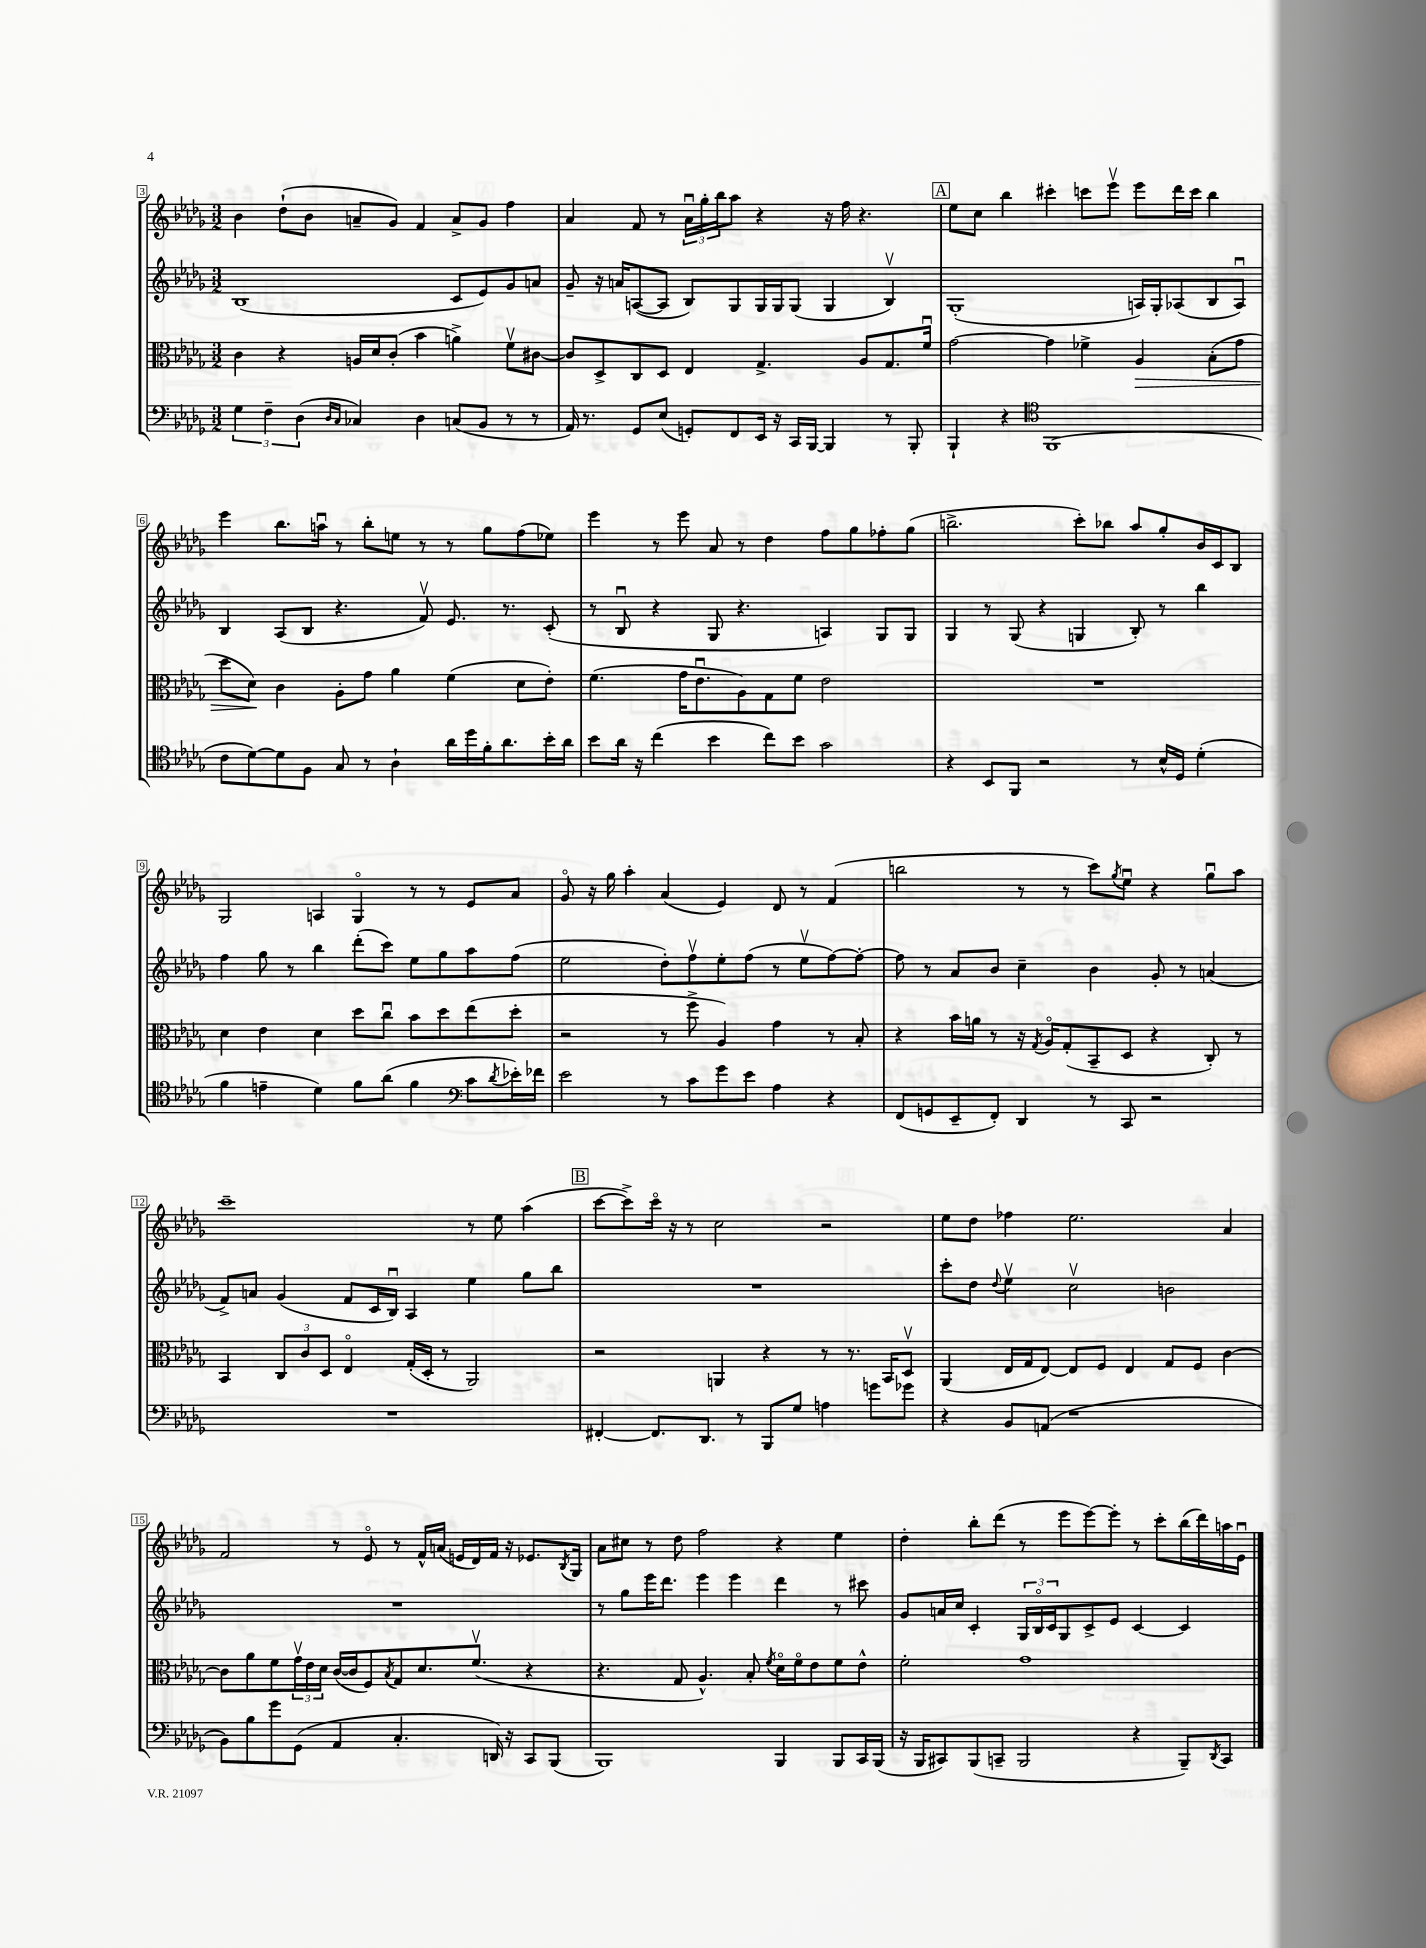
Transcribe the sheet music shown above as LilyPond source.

<<
\new StaffGroup <<
\new Staff = "s0" {
    \clef treble \key des \major \numericTimeSignature \time 3/2
    bes'4 des''8-!( bes'8 a'8-- ges'8) f'4 a'8-> ges'8 f''4 |
    aes'4 f'8 r8 \tuplet 3/2 { aes'16\downbow ges''16-. bes''16 } aes''8 r4 r16 f''16 r4. |
    \mark \markup { \box "A" } ees''8 c''8 bes''4 cis'''4-. c'''8 ees'''8\upbow ees'''8 des'''16 c'''16 bes''4 |
    ees'''4 bes''8. a''16\downbow r8 bes''8-. e''8 r8 r8 ges''8 f''8( ees''8) |
    ees'''4 r8 ees'''8 aes'8 r8 des''4 f''8 ges''8 fes''8-. ges''8( |
    b''2.-> c'''8-.) bes''8 aes''8 ges''8-. bes'16 c'16 bes8 |
    ges2 a4 ges4\flageolet r8 r8 ees'8 aes'8 |
    ges'8\flageolet r16 ges''16 aes''4-. aes'4( ees'4) des'8 r8 f'4( |
    b''2 r8 r8 c'''8) \acciaccatura { ges''8 } ees''8\downbow r4 ges''8\downbow aes''8 |
    c'''1-- r8 ees''8 aes''4( |
    \mark \markup { \box "B" } c'''8~ c'''8->) c'''16\flageolet r16 r8 c''2 r2 |
    ees''8 des''8 fes''4 ees''2. aes'4 |
    f'2 r8 ees'8\flageolet r8 f'16-^ a'16( e'16 des'16) f'16 r16 ees'8. \acciaccatura { bes8 } ges16 |
    aes'8 cis''8 r8 des''8 f''2 r4 ees''4 |
    des''4-. bes''8-. des'''8( r8 ees'''8 ees'''8~) ees'''8-. r8 c'''8-. bes''16( des'''16) a''16 ees'16\downbow \bar "|." |
}
\new Staff = "s1" {
    \clef treble \key des \major \numericTimeSignature \time 3/2
    bes1( c'8 ees'8) ges'8 a'8 |
    ges'8-- r16 a'16 a8~( a8 bes8) ges8 ges16 ges16 ges8( ges4 bes4\upbow) |
    \mark \markup { \box "A" } ges1-.( a16) ges16-. aes8( bes8 aes8\downbow) |
    bes4 aes8( bes8 r4. f'8\upbow) ees'8. r8. c'8-.( |
    r8 bes8\downbow r4 ges8 r4. a4) ges8 ges8 |
    ges4 r8 ges8( r4 g4 bes8-.) r8 bes''4 |
    f''4 ges''8 r8 bes''4 des'''8-.( c'''8) ees''8 ges''8 aes''8 f''8( |
    ees''2 des''8-.) f''8\upbow ees''8-. f''8( r8 ees''8\upbow f''8~) f''8~-. |
    f''8 r8 aes'8 bes'8 c''4-- bes'4 ges'8-. r8 a'4( |
    f'8->) a'8 ges'4( f'8 c'16 bes16\downbow) aes4 ees''4 ges''8 bes''8 |
    \mark \markup { \box "B" } R1. |
    c'''8-. des''8 \appoggiatura { des''8 } ees''4\upbow c''2\upbow b'2 |
    R1. |
    r8 ges''8 ees'''16 des'''8. ees'''4 ees'''4 des'''4 r8 cis'''8 |
    ges'8 a'16 c''16 c'4-. \tuplet 3/2 { ges16 bes16\flageolet c'16 } ges8 c'8-> ees'8 c'4~ c'4 \bar "|." |
}
\new Staff = "s2" {
    \clef alto \key des \major \numericTimeSignature \time 3/2
    c'4 r4 a16 des'16 c'8-.( bes'4 a'4->) f'8\upbow cis'8~ |
    cis'8 des8-> c8 des8 ees4 ges4.-> aes8 ges8. f'16\downbow |
    \mark \markup { \box "A" } ges'2~ ges'4 fes'4-> aes4\> bes8-.( ges'8 |
    des''8 des'8\!) c'4 aes8-. ges'8 aes'4 f'4( des'8 ees'8-.) |
    f'4.( ges'16 ees'8.\downbow aes8) ges8 f'8 ees'2 |
    R1. |
    des'4 ees'4 des'4 des''8 c''8\downbow bes'8 des''8 ees''8( des''8-. |
    r2 r8 f''8-> aes4) ges'4 r8 bes8-. |
    r4 bes'16 a'16 r8 r16 \acciaccatura { ges8 } aes16\flageolet ges8-.( bes,8-- des8 r4 c8-.) r8 |
    bes,4 \tuplet 3/2 { c8 c'8 des8 } ees4\flageolet ges16-.( des16-. r8 aes,2) |
    \mark \markup { \box "B" } r2 a,4 r4 r8 r8. bes,16 des8\upbow |
    aes,4( ees16 ges16 ees8~) ees8 f8 ees4 ges8 f8 c'4~ |
    c'8 aes'8 f'8 \tuplet 3/2 { ges'16\upbow ees'16 des'16 } c'16~( c'16 f8) \acciaccatura { bes8 } ges8 des'8. f'8.\upbow( r4 |
    r4. ges8 aes4.-^) bes8-. \acciaccatura { f'8 } des'16\flageolet f'16\flageolet ees'8 f'8 ees'8-^ |
    f'2-. ges'1 \bar "|." |
}
\new Staff = "s3" {
    \clef bass \key des \major \numericTimeSignature \time 3/2
    \tuplet 3/2 { ges4 f4-- des4( } \grace { des16 c16 } ces4) des4 c8( bes,8 r8 r8 |
    aes,16) r8. ges,8 ees8( g,8-.) f,8 ees,16 r16 c,16 bes,,16~ bes,,4 r8 bes,,8-. |
    \mark \markup { \box "A" } bes,,4-! r4 \clef tenor f,1( |
    c'8 des'8~) des'8 f8 ges8 r8 aes4-! aes'16 des''16 f'16-. aes'8. bes'16-. aes'16 |
    bes'8 aes'16 r16 c''4( bes'4 c''8) bes'8 ges'2 |
    r4 bes,8 f,8 r2 r8 bes16-^ des16 des'4-.( |
    f'4 e'4-- des'4) f'8 aes'8( f'4 \clef bass c'8 \acciaccatura { des'8 } ees'16-.) fes'16 |
    ees'2 r8 c'8 ges'8 ees'8 aes4 r4 |
    f,8( g,8 ees,8-- f,8-.) des,4 r8 c,8 r2 |
    R1. |
    \mark \markup { \box "B" } fis,4~-. fis,8. des,8. r8 bes,,8 ges8 a4 g'8 ges'8 |
    r4 bes,8 a,8( r1 |
    bes,8) bes8 ges'8 ges,8( aes,4 c4.-. d,16) r16 c,8 bes,,8( |
    bes,,1) bes,,4 bes,,8 c,16 bes,,16( |
    r16 bes,,16 cis,8) bes,,8( c,8-- bes,,2 r4 bes,,8--) \acciaccatura { des,8 } c,8 \bar "|." |
}
>>
>>
\layout { \context { \Score currentBarNumber = #3 \override BarNumber.stencil = #(make-stencil-boxer 0.1 0.3 ly:text-interface::print) } }
